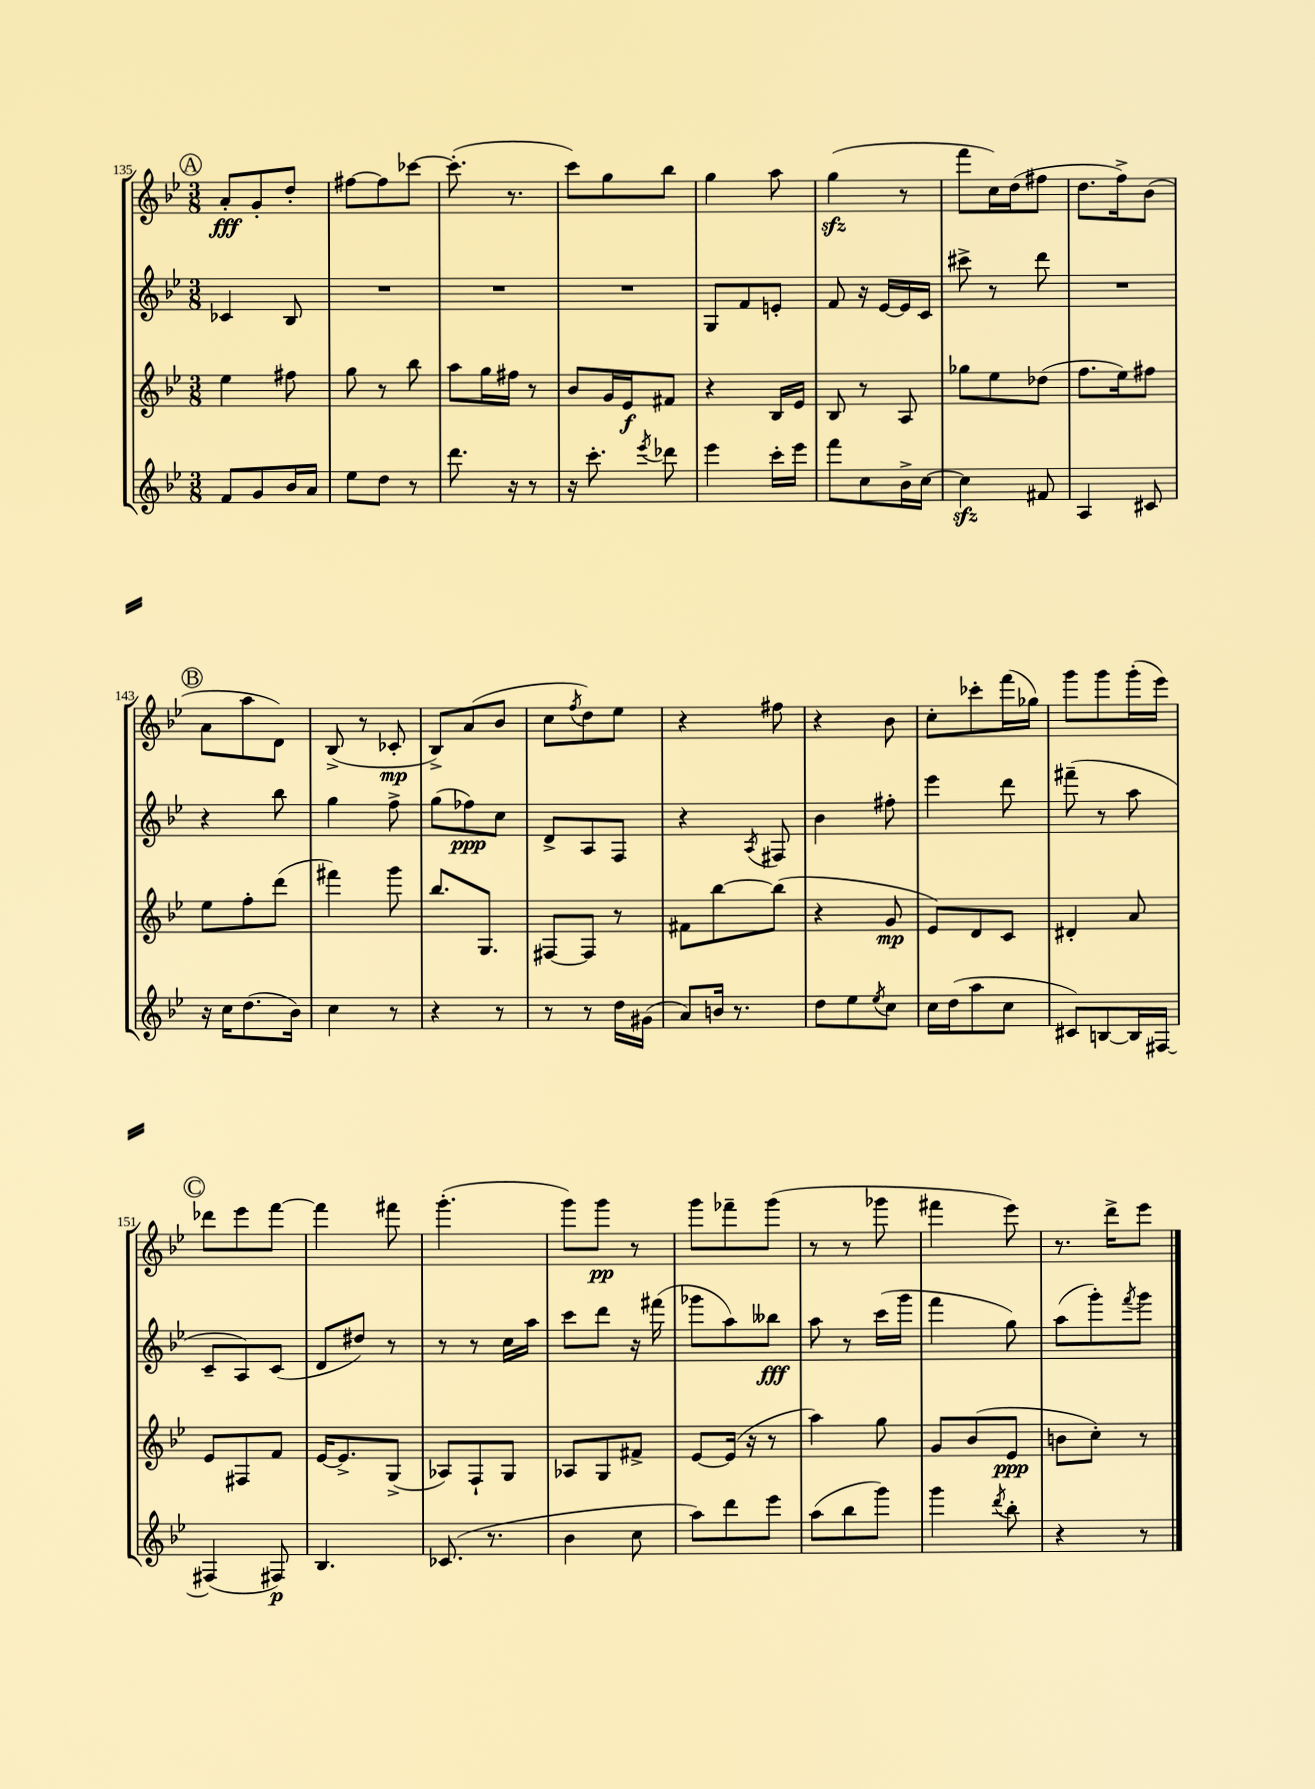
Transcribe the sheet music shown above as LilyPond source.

<<
\new StaffGroup <<
\new Staff = "s0" {
    \clef treble \key bes \major \numericTimeSignature \time 3/8
    \mark \markup { \circle "A" } a'8-.\fff g'8-. d''8-. |
    fis''8~ fis''8 ces'''8~ |
    ces'''8.-.( r8. |
    c'''8) g''8 bes''8 |
    g''4 a''8 |
    g''4\sfz( r8 |
    f'''8 c''16) d''16( fis''8 |
    d''8. f''16->) bes'8( |
    \mark \markup { \circle "B" } a'8 a''8 d'8) |
    bes8->( r8 ces'8-.\mp |
    bes8->) a'8( bes'8 |
    c''8 \acciaccatura { f''8 } d''8) ees''8 |
    r4 fis''8 |
    r4 bes'8 |
    c''8-. ces'''8-. f'''16( ges''16) |
    g'''8 g'''8 g'''16-.( ees'''16) |
    \mark \markup { \circle "C" } des'''8 ees'''8 f'''8~ |
    f'''4 fis'''8 |
    g'''4.-.( |
    g'''8) g'''8\pp r8 |
    g'''8 fes'''8-- g'''8( |
    r8 r8 ges'''8 |
    fis'''4 ees'''8) |
    r8. d'''16-> ees'''8 \bar "|." |
}
\new Staff = "s1" {
    \clef treble \key bes \major \numericTimeSignature \time 3/8
    \mark \markup { \circle "A" } ces'4 bes8 |
    R4. |
    R4. |
    R4. |
    g8 f'8 e'8-. |
    f'8 r16 ees'16~ ees'16 c'16 |
    cis'''8-> r8 d'''8 |
    R4. |
    \mark \markup { \circle "B" } r4 bes''8 |
    g''4 f''8-> |
    g''8( fes''8\ppp) c''8 |
    d'8-> a8 f8 |
    r4 \acciaccatura { a8 } fis8 |
    bes'4 fis''8-. |
    ees'''4 d'''8 |
    fis'''8--( r8 a''8 |
    \mark \markup { \circle "C" } c'8-- a8) c'8( |
    d'8 dis''8) r8 |
    r8 r8 c''16 a''16 |
    c'''8 d'''8 r16 fis'''16( |
    ges'''8 a''8) beses''8\fff |
    a''8 r8 c'''16( g'''16 |
    f'''4 g''8) |
    a''8( g'''8-.) \acciaccatura { f'''8 } g'''8 \bar "|." |
}
\new Staff = "s2" {
    \clef treble \key bes \major \numericTimeSignature \time 3/8
    \mark \markup { \circle "A" } ees''4 fis''8 |
    g''8 r8 bes''8 |
    a''8 g''16 fis''16 r8 |
    bes'8 g'16 ees'16\f fis'8 |
    r4 bes16 ees'16 |
    bes8 r8 a8 |
    ges''8 ees''8 des''8( |
    f''8. ees''16) fis''8 |
    \mark \markup { \circle "B" } ees''8 f''8-. d'''8( |
    fis'''4) g'''8 |
    bes''8. g8. |
    fis8~ fis8 r8 |
    fis'8 bes''8~ bes''8( |
    r4 g'8\mp |
    ees'8) d'8 c'8 |
    dis'4-. a'8 |
    \mark \markup { \circle "C" } ees'8 fis8 f'8 |
    ees'16~ ees'8.-> g8->( |
    aes8) f8-! g8 |
    aes8 g8 fis'8-> |
    ees'8~ ees'16( r16 r8 |
    a''4) g''8 |
    g'8 bes'8( ees'8\ppp |
    b'8 c''8-.) r8 \bar "|." |
}
\new Staff = "s3" {
    \clef treble \key bes \major \numericTimeSignature \time 3/8
    \mark \markup { \circle "A" } f'8 g'8 bes'16 a'16 |
    ees''8 d''8 r8 |
    d'''8. r16 r8 |
    r16 c'''8.-. \acciaccatura { ees'''8 } des'''8 |
    ees'''4 c'''16-. ees'''16 |
    f'''8 c''8 bes'16-> c''16~ |
    c''4\sfz fis'8 |
    a4 cis'8 |
    \mark \markup { \circle "B" } r16 c''16 d''8.( bes'16) |
    c''4 r8 |
    r4 r8 |
    r8 r8 d''16 gis'16( |
    a'8) b'16 r8. |
    d''8 ees''8 \acciaccatura { ees''8 } c''8 |
    c''16 d''16( a''8 c''8 |
    cis'8) b8~ b16 fis16~ |
    \mark \markup { \circle "C" } fis4( fis8\p) |
    bes4. |
    ces'8.( r8. |
    bes'4 c''8 |
    a''8) d'''8 ees'''8 |
    a''8( bes''8 g'''8) |
    g'''4 \acciaccatura { d'''8 } bes''8-. |
    r4 r8 \bar "|." |
}
>>
>>
\layout { \context { \Score currentBarNumber = #135 } }
